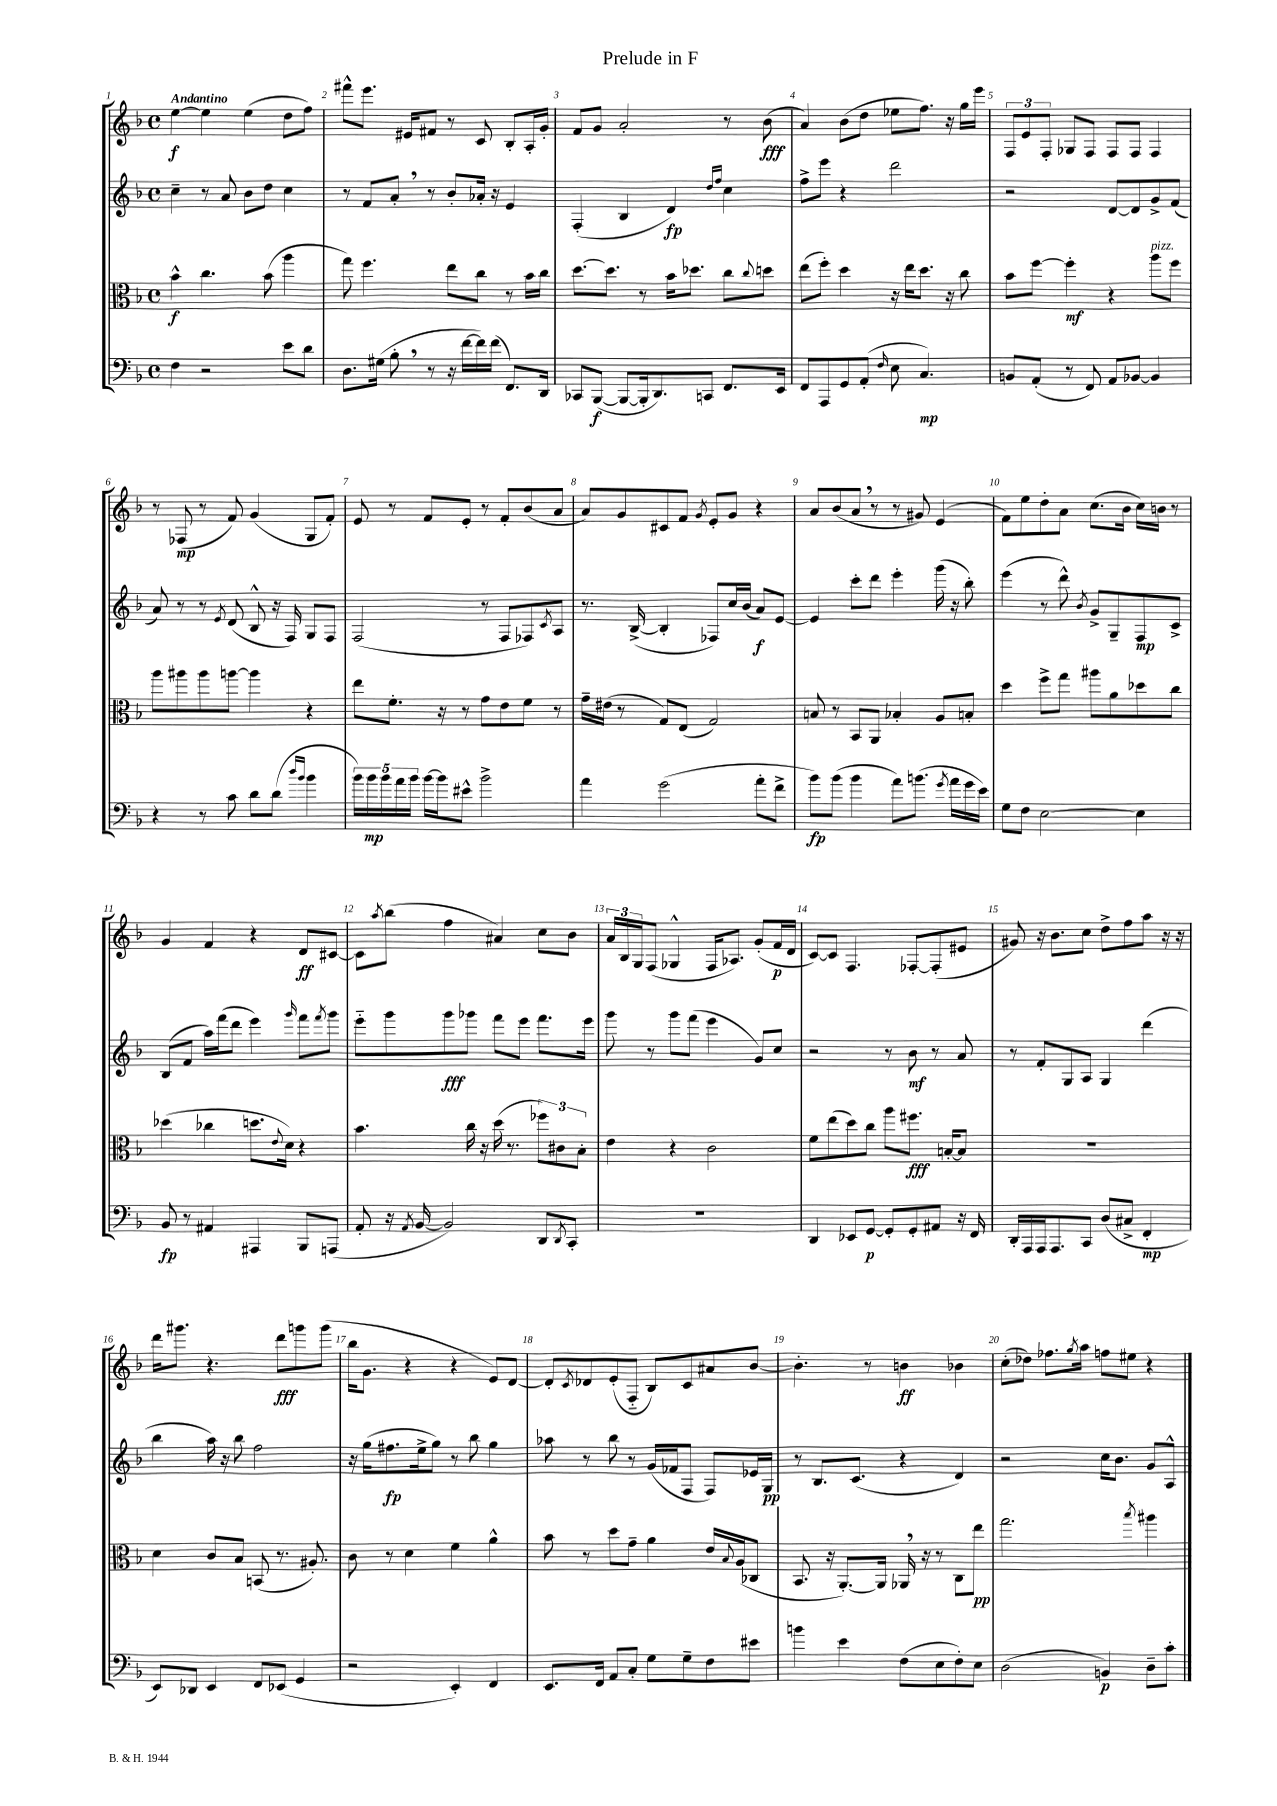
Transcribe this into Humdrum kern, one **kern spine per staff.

**kern	**dynam	**kern	**dynam	**kern	**dynam	**kern	**dynam
*part4	*part4	*part3	*part3	*part2	*part2	*part1	*part1
*staff4	*staff4	*staff3	*staff3	*staff2	*staff2	*staff1	*staff1
*clefF4	*	*clefC3	*	*clefG2	*	*clefG2	*
*k[b-]	*	*k[b-]	*	*k[b-]	*	*k[b-]	*
*M4/4	*	*M4/4	*	*M4/4	*	*M4/4	*
*met(c)	*	*met(c)	*	*met(c)	*	*met(c)	*
=1	=1	=1	=1	=1	=1	=1	=1
!	!	!	!	!	!	!LO:TX:a:B:t=Andantino	!
4F\	.	4b-^^\	f	4cc~\	.	[4ee\	f
2r	.	4.cc\	.	8r	.	4ee\]	.
.	.	.	.	8a/	.	.	.
.	.	.	.	8b-\L	.	(4ee\	.
.	.	(8b-\	.	8dd\J	.	.	.
8e\L	.	4aa\	.	4cc\	.	8dd\L	.
8d\J	.	.	.	.	.	8ff\J)	.
=2	=2	=2	=2	=2	=2	=2	=2
8.D\L	.	8gg\)	.	8r	.	8fff#X^^\L	.
.	.	4.ff\	.	8f/L	.	8.eee\J	.
(16G#X\Jk	.	.	.	.	.	.	.
8B-',\	.	.	.	8a',/J	.	.	.
.	.	.	.	.	.	16e#X/KL	.
8r	.	.	.	8r	.	8f#X/J	.
16r	.	8ee\L	.	8b-'/L	.	8r	.
[16f\LL	.	.	.	.	.	.	.
16f\])	.	8cc\J	.	16a-X'/Jk	.	8c/	.
(16f\JJ	.	.	.	16r	.	.	.
8.FF/L)	.	8r	.	4e/	.	8B-'/L	.
.	.	16b-\LL	.	.	.	16A'/L	.
16DD/Jk	.	16cc\JJ	.	.	.	16g'/JJ	.
=3	=3	=3	=3	=3	=3	=3	=3
8CC-X/L	.	[8.dd\L	.	(4F'/	.	8f/L	.
([8BBB-/J	f	.	.	.	.	8g/J	.
.	.	8.dd\J]	.	.	.	.	.
8BBB-/L_	.	.	.	4B-/	.	2a'/	.
16BBB-'/k]	.	8r	.	.	.	.	.
8.DD/)	.	.	.	.	.	.	.
.	.	16b-\KL	.	4d/)	fp	.	.
.	.	8.dd-X\J	.	.	.	.	.
8CCn/J	.	.	.	.	.	.	.
.	.	.	.	16qqdd/LL	.	.	.
.	.	.	.	16qqff/JJ	.	.	.
8.FF/L	.	8cc\L	.	4cc\	.	8r	.
.	.	8qqcc/	.	.	.	.	.
.	.	8ddn\J	.	.	.	(8b-\	fff
16EE/Jk	.	.	.	.	.	.	.
=4	=4	=4	=4	=4	=4	=4	=4
8FF/L	.	(8ee\L	.	8ff^\L	.	4a/)	.
8AAA/	.	8ff'\J)	.	8eee\J	.	.	.
8GG/	.	4dd\	.	4r	.	(8b-\L	.
(8AA'/J	.	.	.	.	.	8dd\J	.
16qqF/	.	.	.	.	.	.	.
8E\	.	16r	.	2ddd\	.	8ee-X\L	.
.	.	16ee\KL	.	.	.	.	.
4.C/)	mp	8.dd\J	.	.	.	8.ff\J)	.
.	.	16r	.	.	.	16r	.
.	.	8cc\	.	.	.	16gg\LL	.
.	.	.	.	.	.	16eee\JJ	.
=5	=5	=5	=5	=5	=5	=5	=5
8BBn/L	.	8b-\L	.	2r	.	12F/L	.
.	.	.	.	.	.	12e/	.
(8AA'/J	.	[8ff\J	.	.	.	.	.
.	.	.	.	.	.	12F'/J	.
8r	.	4ff'\]	mf	.	.	8G-X/L	.
8FF/)	.	.	.	.	.	8F/J	.
8AA/L	.	4r	.	[8d/L	.	8F/L	.
[8BB-X/J	.	.	.	8d/]	.	8F/J	.
!	!	!LO:TX:a:i:t=pizz.	!	!	!	!	!
4BB-/]	.	8aa\L	.	8g^/	.	4F/	.
.	.	8ff\J	.	(8f/J	.	.	.
!!LO:LB:g=z
=6	=6	=6	=6	=6	=6	=6	=6
4r	.	8aa\L	.	8a/)	.	8r	.
.	.	8aa#X\	.	8r	.	(8F-X/	mp
8r	.	8aa#\	.	8r	.	8r	.
.	.	.	.	8qe/	.	.	.
8c\	.	[8aan\J	.	(8d/	.	8f/)	.
8d\L	.	4aa\]	.	8B-^^/	.	(4g/	.
(8d\J	.	.	.	16r	.	.	.
.	.	.	.	16F/)	.	.	.
16qqdd/LL	.	.	.	.	.	.	.
16qqb-/JJ	.	.	.	.	.	.	.
4b-\	.	4r	.	8G/L	.	8G/L	.
.	.	.	.	8F/J	.	8f'/J)	.
=7	=7	=7	=7	=7	=7	=7	=7
20b-\LL)	.	8ee\L	.	(2F/	.	8e/	.
20b-\	mp	.	.	.	.	.	.
20b-\	.	.	.	.	.	.	.
.	.	8.f'\J	.	.	.	8r	.
20a\	.	.	.	.	.	.	.
20b-\JJ	.	.	.	.	.	.	.
[16b-\LL	.	.	.	.	.	8f/L	.
16b-\J]	.	16r	.	.	.	.	.
8e#X^^\J	.	8r	.	.	.	8e'/J	.
2b-^\	.	8g\L	.	8r	.	8r	.
.	.	8e\	.	8F/L	.	8f'/L	.
.	.	8f\J	.	8F-X/)	.	(8b-/	.
.	.	.	.	8qc/	.	.	.
.	.	8r	.	8A/J	.	8a/J	.
=8	=8	=8	=8	=8	=8	=8	=8
4a\	.	16g~\LL	.	8.r	.	8a/L)	.
.	.	(16e#X\JJ	.	.	.	.	.
.	.	8r	.	.	.	8g/	.
.	.	.	.	([16B-^/	.	.	.
(2g\	.	8G/L)	.	4B-'/]	.	8c#X/	.
.	.	(8E/J	.	.	.	8f/J	.
.	.	.	.	.	.	8qg/	.
.	.	2G/)	.	8F-X/L)	.	8e'/L	.
.	.	.	.	16cc/L	.	8g/J	.
.	.	.	.	(16b-/JJ	.	.	.
8a'\L	.	.	.	8a/L)	f	4r	.
8f^\J	.	.	.	[8e/J	.	.	.
=9	=9	=9	=9	=9	=9	=9	=9
8b-\L)	fp	8Bn/	.	4e/]	.	8a/L	.
(8b-\J	.	8r	.	.	.	(8b-/	.
4b-\	.	8BB-/L	.	8ccc'\L	.	8a,/J	.
.	.	8AA/J	.	8ddd\J	.	8r	.
8a\L)	.	4B-X'/	.	4eee'\	.	8r	.
(8.bn\J	.	.	.	.	.	8g#X/)	.
.	.	8A/L	.	(16ggg\	.	(4e/	.
8qg/	.	.	.	.	.	.	.
16a\LL	.	.	.	16r	.	.	.
16g\	.	8Bn'/J	.	8bb-'\)	.	.	.
16e\JJ)	.	.	.	.	.	.	.
=10	=10	=10	=10	=10	=10	=10	=10
8G\L	.	4dd\	.	(4eee\	.	8f\L)	.
8F\J	.	.	.	.	.	8ee\	.
[2E\	.	8ff^\L	.	8r	.	8dd'\	.
.	.	8gg\J	.	8ddd^^\)	.	8a\J	.
.	.	.	.	8qb-/	.	.	.
.	.	8aa#X\L	.	8g^/L	.	(8.cc\L	.
.	.	8a\	.	8G~/	.	.	.
.	.	.	.	.	.	16b-\Jk	.
4E\]	.	8dd-X\	.	8F/	mp	16cc\LL)	.
.	.	.	.	.	.	16bn\JJ	.
.	.	8cc\J	.	8c^/J	.	8r	.
!!LO:LB:g=z
=11	=11	=11	=11	=11	=11	=11	=11
8BB-/	fp	(4dd-X\	.	(8B-/L	.	4g/	.
8r	.	.	.	8f/J	.	.	.
4AA#X/	.	4cc-X\	.	16aa\LL)	.	4f/	.
.	.	.	.	(16fff\J	.	.	.
.	.	.	.	8ddd\J	.	.	.
4AAA#X/	.	8.ddn\L	.	4eee\)	.	4r	.
.	.	8qqe/	.	.	.	.	.
.	.	16d\Jk)	.	.	.	.	.
.	.	.	.	16qqggg/	.	.	.
8BBB-/L	.	4r	.	8fff\L	.	8d/L	ff
.	.	.	.	8qfff/	.	.	.
(8AAAn/J	.	.	.	8ggg\J	.	[8c#X/J	.
=12	=12	=12	=12	=12	=12	=12	=12
8AA'/	.	4.b-\	.	8eee\L	.	8c#\L]	.
.	.	.	.	.	.	8qaa/	.
16r	.	.	.	8ggg\	.	(8bb-\J	.
8qAA/	.	.	.	.	.	.	.
[16BB-/	.	.	.	.	.	.	.
2BB-/])	.	.	.	8ggg\	fff	4ff\	.
.	.	16cc\	.	8ggg-X\J	.	.	.
.	.	16r	.	.	.	.	.
.	.	(16dd\	.	8fff\L	.	4a#X/)	.
.	.	8.r	.	.	.	.	.
.	.	.	.	8eee\J	.	.	.
8DD/L	.	12ff-X\L)	.	8.fff\L	.	8cc\L	.
.	.	12c#X\	.	.	.	.	.
8qDD/	.	.	.	.	.	.	.
8CC'/J	.	.	.	.	.	8b-\J	.
.	.	12B-'\J	.	.	.	.	.
.	.	.	.	16eee\Jk	.	.	.
=13	=13	=13	=13	=13	=13	=13	=13
1r	.	4e\	.	8ggg\	.	24a/LL	.
.	.	.	.	.	.	24B-/	.
.	.	.	.	.	.	24G/J	.
.	.	.	.	8r	.	(8F/J	.
.	.	4r	.	8ggg\L	.	4G-X^^/	.
.	.	.	.	(8fff\J	.	.	.
.	.	2c\	.	4eee\	.	16F/KL	.
.	.	.	.	.	.	8.A-X/J)	.
.	.	.	.	8g/L)	.	(8g'/L	.
.	.	.	.	8cc/J	.	16f/L	p
.	.	.	.	.	.	16d/JJ	.
=14	=14	=14	=14	=14	=14	=14	=14
4DD/	.	8f\L	.	2r	.	[8c/L)	.
.	.	(8ee\	.	.	.	8c/J]	.
8EE-X/L	.	8dd\)	.	.	.	4.F/	.
[8GG/J	p	8cc\J	.	.	.	.	.
8GG'/L]	.	8aa\L	.	8r	.	.	.
8GG'/	.	8.ff#X\J	fff	8b-\	mf	[8F-X'/L	.
8AA#X/J	.	.	.	8r	.	(8F-'/]	.
.	.	[16Bn'/KL	.	.	.	.	.
16r	.	8B/J]	.	8a/	.	8e#X/J	.
16FF/	.	.	.	.	.	.	.
=15	=15	=15	=15	=15	=15	=15	=15
16DD'/LL	.	1r	.	8r	.	8g#X/)	.
16AAA/	.	.	.	.	.	.	.
16AAA/J	.	.	.	8f'/L	.	16r	.
8.AAA/	.	.	.	.	.	8.b-\L	.
.	.	.	.	8G/	.	.	.
8CC/J	.	.	.	8A/J	.	8cc\J	.
(8D/L	.	.	.	4G/	.	8dd^\L	.
8C#X^/J	.	.	.	.	.	8ff\	.
4FF'/	mp	.	.	(4ddd\	.	8aa\J	.
.	.	.	.	.	.	16r	.
.	.	.	.	.	.	16r	.
!!LO:LB:g=z
=16	=16	=16	=16	=16	=16	=16	=16
8EE/L)	.	4d\	.	4bb-\	.	16ddd\KL	.
.	.	.	.	.	.	8.ggg#X\J	.
8DD-X/J	.	.	.	.	.	.	.
4EE/	.	8c/L	.	16aa\)	.	4.r	.
.	.	.	.	16r	.	.	.
.	.	8B-/J	.	8bb-\	.	.	.
8FF/L	.	(8BBn/	.	2ff\	.	.	.
(8EE-X/J	.	8.r	.	.	.	8ddd\L	fff
4GG/	.	.	.	.	.	8gggn\	.
.	.	8.A#X'/)	.	.	.	.	.
.	.	.	.	.	.	(8ggg\J	.
=17	=17	=17	=17	=17	=17	=17	=17
2r	.	8c\	.	16r	.	16bb-\KL	.
.	.	.	.	(16gg\KL	.	8.g\J	.
.	.	8r	.	8.ff#X\	fp	.	.
.	.	4d\	.	.	.	4r	.
.	.	.	.	16ee^\k	.	.	.
.	.	.	.	8gg\J)	.	.	.
4EE'/)	.	4f\	.	8r	.	4r	.
.	.	.	.	8bb-\	.	.	.
4FF/	.	4a^^\	.	4gg\	.	8e/L)	.
.	.	.	.	.	.	[8d/J	.
=18	=18	=18	=18	=18	=18	=18	=18
8.EE/L	.	8b-\	.	8aa-X\	.	8d'/L]	.
.	.	.	.	.	.	8qc/	.
.	.	8r	.	8r	.	8d-X/	.
16FF/Jk	.	.	.	.	.	.	.
8AA/L	.	8dd\L	.	8bb-\	.	(8e'/	.
8C'/J	.	8g~\J	.	8r	.	8F/J	.
8G\L	.	4a\	.	(16g/LL	.	8B-/L)	.
.	.	.	.	16f-X/J	.	.	.
8G~\	.	.	.	8F/J	.	8c/	.
8F\	.	16e/LL	.	8F/L)	.	8a#X/	.
.	.	8qqB-/	.	.	.	.	.
.	.	(16A/J	.	.	.	.	.
8e#X\J	.	8C-X/J	.	16e-X/L	.	[8b-/J	.
.	.	.	.	16G/JJ	pp	.	.
=19	=19	=19	=19	=19	=19	=19	=19
4bn\	.	8.BB-/	.	8r	.	4.b-'\]	.
.	.	.	.	8.B-/L	.	.	.
.	.	16r	.	.	.	.	.
4e\	.	[8.AA'/L)	.	.	.	.	.
.	.	.	.	(8.c/J	.	.	.
.	.	.	.	.	.	8r	.
.	.	16AA/Jk]	.	.	.	.	.
(8F\L	.	16AA-X,/	.	4r	.	4bn\	ff
.	.	16r	.	.	.	.	.
8E\	.	8r	.	.	.	.	.
8F'\)	.	8C\L	.	4d/)	.	4b-X\	.
8E\J	.	8ee\J	pp	.	.	.	.
=20	=20	=20	=20	=20	=20	=20	=20
(2D\	.	2.gg\	.	2r	.	(8cc'\L	.
.	.	.	.	.	.	8dd-X\J)	.
.	.	.	.	.	.	8.ff-X\L	.
.	.	.	.	.	.	8qgg/	.
.	.	.	.	.	.	16aa\Jk	.
4BBn/)	p	.	.	16cc\KL	.	8ffn\L	.
.	.	.	.	8.b-\J	.	.	.
.	.	.	.	.	.	8ee#X\J	.
.	.	8qbb-/	.	.	.	.	.
8D~\L	.	4aa#X\	.	8g/L	.	4r	.
8c'\J	.	.	.	8A^^/J	.	.	.
==	==	==	==	==	==	==	==
*-	*-	*-	*-	*-	*-	*-	*-
